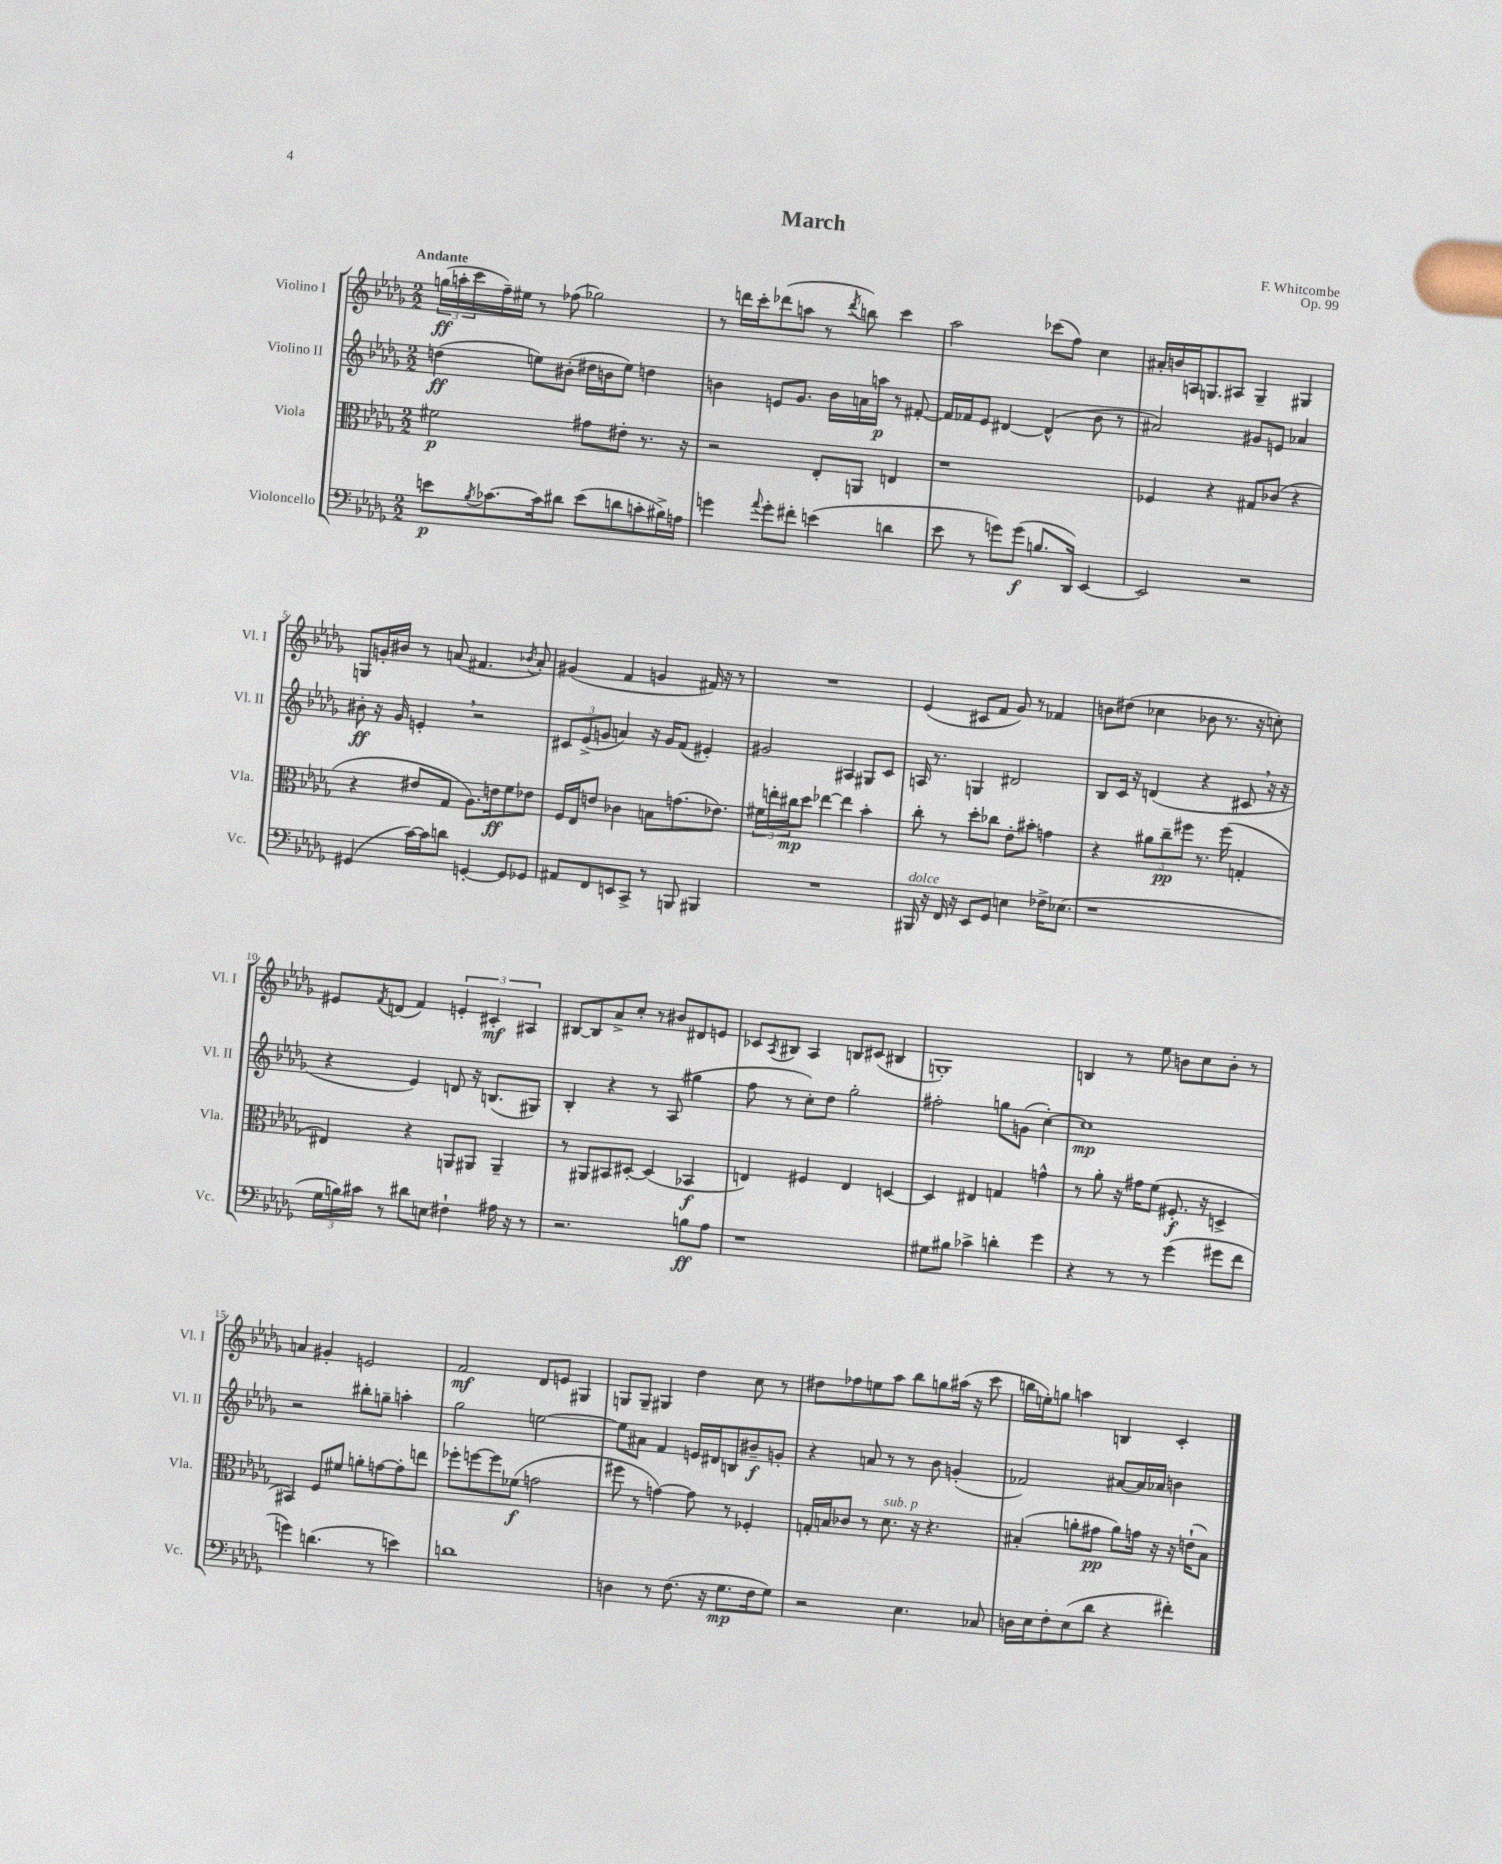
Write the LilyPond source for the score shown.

\header { title = "March" composer = "F. Whitcombe" opus = "Op. 99" }
<<
\new StaffGroup <<
\new Staff = "s0" \with { instrumentName = "Violino I" shortInstrumentName = "Vl. I" } {
    \clef treble \key des \major \numericTimeSignature \time 2/2 \tempo "Andante"
    \tuplet 3/2 { g''16\ff( a''16-. c'''16 } f''16--) eis''16 r8 fes''8( ges''2) |
    r8 d'''16 c'''16-. des'''8( a''8 r8 \acciaccatura { des'''8 } b''8) c'''4 |
    aes''2 ces'''8( f''8) c''4 |
    ais'16-. b'16 a16 g8. ais8 g4-- gis4 |
    g8 g'16-. bis'16 r8 a'8( fis'4. \acciaccatura { bes'8 } a'8-.) |
    gis'4( f'4 g'4 fis'16) r16 r8 |
    R1 |
    ees'4( cis'8 f'8 ges'8) r8 fes'4 |
    b'8 dis''8( ces''4 bes'8 r8. r16 c''8-.) |
    eis'8 \acciaccatura { f'8 } d'8( f'4) \tuplet 3/2 { e'4-. cis'4-.\mf ais4 } |
    bis8~ bis8 aes'8-> c''8-. r8 bis'8 dis'8 e'8 |
    ces'8 \acciaccatura { aes8 } bis8 aes4 b8 cis'8( bis4 |
    g1-.) |
    b4 r8 ees''8 b'8 c''8 b'8-. r8 |
    a'4 gis'4-. e'2 |
    f'2\mf des'8 e'8 gis4 |
    g8 g8-- gis4 des''4 c''8 r8 |
    dis''8 fes''8 e''8 aes''8 bes''8 g''8 ais''16( r16 c'''8 |
    b''16 e''16-.) g''8 a''4 b4 c'4-. \bar "|." |
}
\new Staff = "s1" \with { instrumentName = "Violino II" shortInstrumentName = "Vl. II" } {
    \clef treble \key des \major \numericTimeSignature \time 2/2
    d''4\ff( e''8) bis'8-.( dis''16 b'16 e''8) d''4 |
    b'4 e'8 ges'8. b'16 a'16 a''16\p r8 fis'8~-. |
    fis'16 fes'16 ees'8 dis'4~ dis'4-^( bes'8 r8 |
    ais'2) gis'8 e'8 aes'4 |
    bis'8-.\ff r16 ges'16 e'4-. \breathe r2 |
    \tuplet 3/2 { cis'8 ees'8->( g'8 } a'4) r16 g'16 f'8( eis'4-.) |
    gis'2 ais4 gis8 c'8 |
    a16 r8. g4 dis'2 |
    bes8 c'16 r16 d'4( r4 cis'8 \breathe r16 r16 |
    r4 ees'4) d'8 r16 b8.( gis8) |
    bes4-. r4 r8 aes8( gis''4 |
    f''8 r8 c''8-.) des''8 ges''2-. |
    fis''2-. g''8 g'8( c''4~-.) |
    c''1\mp |
    r2 bis''8-. g''8-- a''4-. |
    ges''2 e''2~ |
    e''8 ais'8 f'4 e'16 dis'16 b8 bis'8--\f g'8-. |
    r4 a'8 r8 r8 bes'8 g'4-.( |
    fes'2) ais'8~ ais'16 aes'16 b'4 \bar "|." |
}
\new Staff = "s2" \with { instrumentName = "Viola" shortInstrumentName = "Vla." } {
    \clef alto \key des \major \numericTimeSignature \time 2/2
    fis'2\p gis'8 eis'8-. r8. r16 |
    r2 ees8-. a,8 e4 |
    r1 |
    fes4 r4 gis8 ces'8( r4 |
    r4 eis'8 ges8 aes8.) e'16\ff f'8 ees'8 |
    f16 ees16 e'8 ces'4 b8 g'8.( ees'8.) |
    \tuplet 3/2 { fis'16 e''16-. cis''16\mp } des''8 ees''4~ ees''4 bes'4-. |
    c''8-. r8 des''8-. ces''8 ees'8-. bis'8-. g'4 |
    r4 \tuplet 3/2 { ais'8 c''8--\pp fis''8 } r8. fis''16( g4-. |
    eis4) r4 a,8 ais,8 ais,4-- |
    r8 ais,8 bis,8 dis8~-. dis4( bes,4\f |
    e4) fis4 e4 d4~ |
    d4 eis4 g4 g'4-^ |
    r8 aes'8-. r16 gis'16 f'8( fis8.-.\f r16 d4-> |
    bis,4) f8 fis'8 a'8-. g'8~ g'8-. e''8 |
    fes''8-. f''8~ f''8 fes'8\f( g'2 |
    fis''8 r8 g'4~) g'8 r8 fes4-. |
    g16-. b16 ces'8 r8 des'8.^\markup { \italic "sub. p" } r16 r4. |
    bis4-.( a'8-. gis'8\pp a'8) g'16 r16 r16 e'16-!( bis8) \bar "|." |
}
\new Staff = "s3" \with { instrumentName = "Violoncello" shortInstrumentName = "Vc." } {
    \clef bass \key des \major \numericTimeSignature \time 2/2
    e'8\p \acciaccatura { bes8 } ces'8.~ ces'16 dis'8 e'8( d'8 c'8-. bis16->) a16 |
    g'4 \appoggiatura { aes'8 } g'8-. fis'8-. e'4( d'4 |
    ees'8 r8 g'8) g'8\f( b8. des,16) ees,4~ |
    ees,2 r2 |
    gis,4( c'16~) c'16 d'8 g,4~-. g,8 ges,8 |
    ais,8 f,8 e,8 c,8-> r8 b,,8 bis,,4 |
    R1 |
    bis,,16^\markup { \italic "dolce" } r16 f,16 r16 ees,8 ges,8 e4 fes16-> ees8.( |
    r1 |
    \tuplet 3/2 { ges16 b16) cis'16 } r8 dis'8 e8 fis4-! ais16 r16 r8 |
    r2. b8\ff aes8 |
    r1 |
    gis8 bis8 ces'4-> d'4-. ges'4 |
    r4 r8 r8 ges'4( gis'8 f'8 |
    g'4) d'4.( r8 e'4) |
    d'1 |
    d4 r8 f8.( r16 ges8.\mp f16 ges8) |
    r2 ees4. ces8 |
    d16 ees16 f8-. ees8( des'8 r4 fis'4-.) \bar "|." |
}
>>
>>
